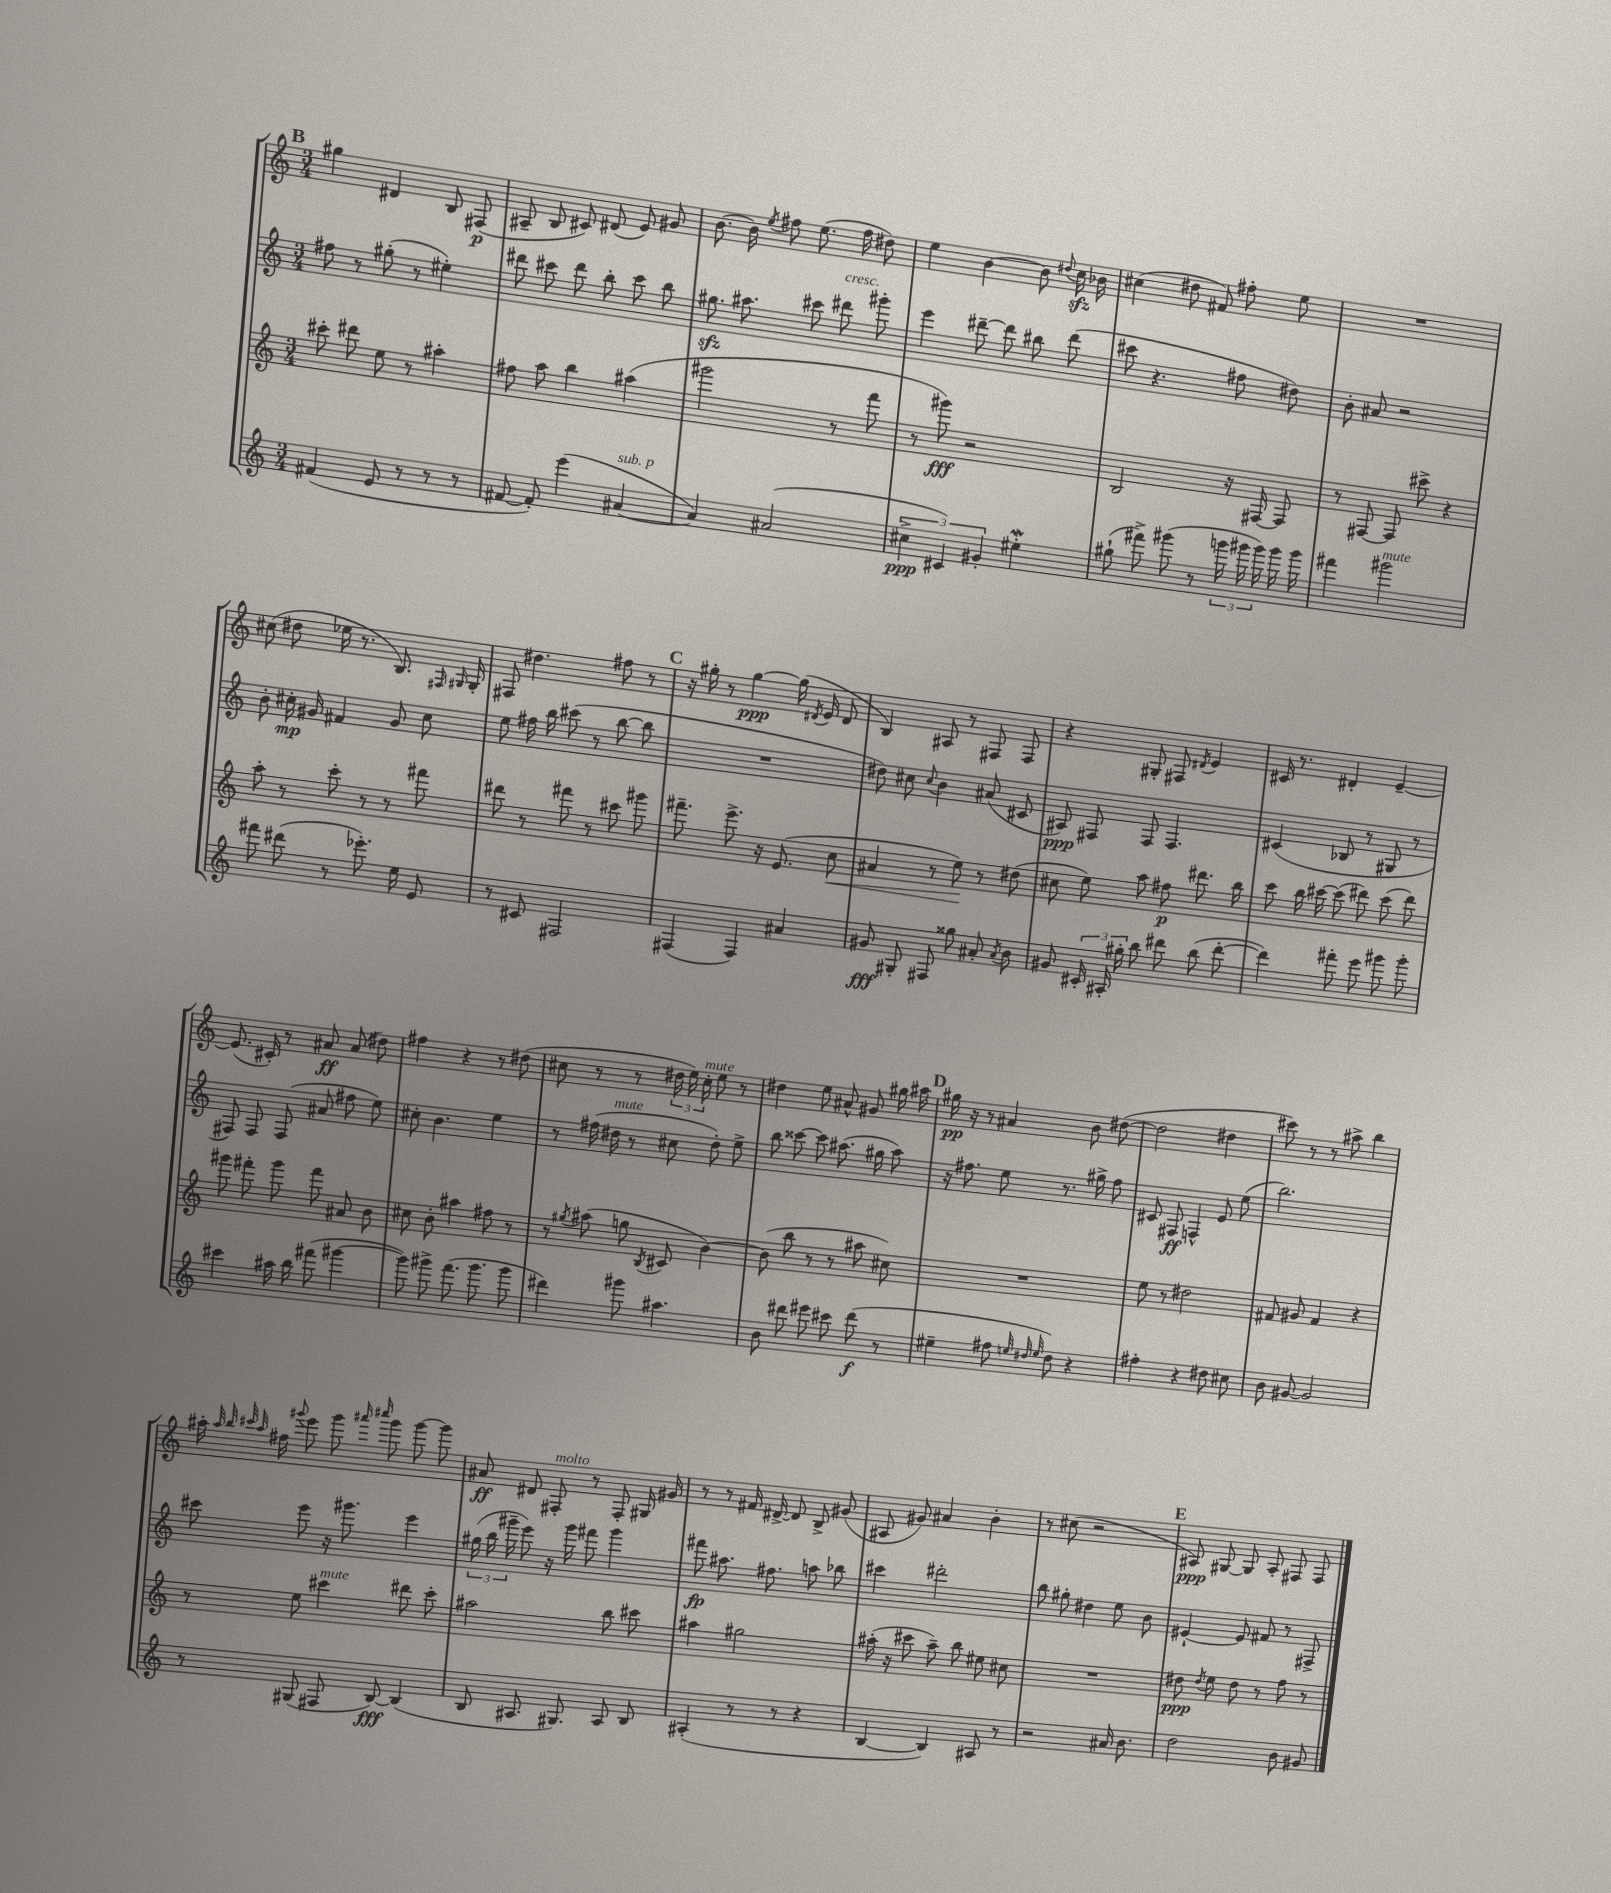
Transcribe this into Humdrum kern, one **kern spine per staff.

**kern	**kern	**kern	**kern
*staff4	*staff3	*staff2	*staff1
*clefG2	*clefG2	*clefG2	*clefG2
*k[]	*k[]	*k[]	*k[]
*M3/4	*M3/4	*M3/4	*M3/4
(4f#	8ccc#'	8ff#	4gg#
.	8ddd#	8r	.
8e	8ee	(8gg#'	4d#
8r	8r	8r	.
8r	4aa#'	4ee#')	8B
8r	.	.	(8F#
=	=	=	=
[8f#	8ff#	8ddd#	8A#~
8f#'])	8aa	8ccc#	8B
(4eee	4bb	8ddd#	8c#)
.	.	8bb'	(8d#
[4a#	(4aa#	8ccc#	8e)
.	.	8bb	8g#
=	=	=	=
4a#])	2ggg#	8.gg#	[8.b
.	.	8.aa#	16b]
.	.	.	8qee
(2a#	.	.	8ff#
.	.	8ccc#	(8.ee
.	8r	8ddd#	.
.	.	.	16ff#
.	8fff	8ggg#'	8dd#)
=	=	=	=
6cc#^	8r	4eee	4ee
.	8ggg#)	.	.
6c#)	.	.	.
.	2r	[8ddd#~	[4b
6g#'	.	.	.
.	.	8ddd#]	.
4ee#'	.	8bb#	8b]
.	.	.	8qqdd#
.	.	(8ddd#	16cc
.	.	.	16b-
=	=	=	=
(8gg#`	2B	8ccc#	(4cc#
8fff#^)	.	4.r	.
(8ggg#	.	.	8dd#
8r	.	.	8f#)
24ggg	16r	8ff#	8ff#'
24ggg#	.	.	.
.	[16F#	.	.
24ggg#)	.	.	.
16ggg#	8F#]	8dd#)	8ee
16ggg#	.	.	.
=	=	=	=
4fff#	8r	8b'	2.r
.	[8F#	8a#	.
2ggg#	8F#]	2r	.
.	8ccc#^	.	.
.	4r	.	.
=	=	=	=
8fff#	8aa'	8b'	(8cc#
(8ddd#	8r	16cc#'	8dd#
.	.	16g#	.
8r	8ccc'	4f#	16ee-
.	.	.	8.r
8.eee-')	8r	.	.
.	8r	8g#	8.B)
16ee	.	.	.
8e	8fff#	8cc#	.
.	.	.	16qqF#
.	.	.	16qqG#
.	.	.	16G#'
=	=	=	=
8r	8ddd#	8ee	8F#
8c#	8r	16ff#	4.dd#
.	.	16bb	.
2F#	8fff#	(8ccc#	.
.	8r	8r	.
.	8ccc#	[8bb	8ff#
.	8ggg#	8bb]	8r
=	=	=	=
(4F#	8.fff#~	2.r	16r
.	.	.	16gg#'
.	.	.	8r
.	8.eee^	.	.
4F#)	.	.	[4gg#
.	16r	.	.
.	(8.e	.	.
4a#	.	.	(16gg#]
.	.	.	8qd#
.	.	.	16e
.	8cc	.	8d#
=	=	=	=
8g#	4a#	8dd#)	4B)
8G#'	.	8cc#	.
.	.	8qqcc#	.
8F#	8r	4b	8A#
8gg##	8ee)	.	8r
8a#'	8r	(8a#	8F#
8qa#	.	.	.
8b	(8dd#	8c#	8F#
=	=	=	=
8g#	8cc#	8A#)	4r
24c#'	8ee)	8F#	.
24A#'	.	.	.
24gg#'	.	.	.
8bb	8aa	8F#	8G#'
8ddd#	8ff#	4.F#	8F#
.	.	.	8qd#
(8bb	8.ddd#	.	4e
[8ddd#'	.	.	.
.	16bb	.	.
=	=	=	=
4ddd#])	8ccc	(4c#	16c#
.	.	.	8.r
.	16bb	.	.
.	[16ccc#	.	.
8fff#'	(8ccc#]	8B-	4d#'
8eee	8ddd#)	8r	.
8ggg#	(8ccc#	8G#	[4e~
8ggg#'	8ddd#)	8r	.
=	=	=	=
4ccc#	8ggg#	8F#)	(8.e]
.	8fff#'	8F#	.
.	.	.	16c#')
16aa#	8ggg#	(8F#	8r
16bb	.	.	.
(8fff#	8fff#	8a#	8a#
[4ggg#	8a#	8ff#	(8a#
.	8b	8ee)	8dd#)
=	=	=	=
8ggg#])	8cc#	8cc#'	4ff#
8ggg#^	8b'	4.b	.
(8.fff	4aa#	.	4r
8.ggg#	.	.	.
.	8ff#	4ee	8r
8ggg#	8r	.	(8dd#
=	=	=	=
4ddd#)	8r	8r	8cc#
.	8qgg#	.	.
.	(8aa#	(16ff#	8r
.	.	16dd#	.
8ggg#	8gg	8r	8r
.	8qB	.	.
4.aa#	8c#	8cc#	24dd#
.	.	.	24ee)
.	.	.	24cc#'
.	[4b)	8dd#')	8ee
.	.	8ee^	8r
=	=	=	=
8b	(8b]	8bb	4dd#
8ddd#	8bb	[8ccc##	.
8eee#	8r	8ccc##]	8ee
8ccc#	8r	(8.aa#	8a#^^
(8ddd#	8aa#	.	8g#
.	.	16gg#	.
8r	8cc#)	8aa#)	16gg#
.	.	.	16aa#
=	=	=	=
4ee#~	2.r	16r	16gg#
.	.	8.ff#	16r
.	.	.	8r
8ff#	.	8ee	4a#
32qqee	.	.	.
32qqdd#	.	.	.
32qqee	.	.	.
8dd#)	.	8.r	.
4r	.	.	8b
.	.	16gg#^	.
.	.	8ff#	([8dd#
=	=	=	=
4ff#'	8ee	8c#	2dd#]
.	8r	8F#	.
4r	2dd#	4F^^	.
8dd#	.	8e	4dd#
8cc#	.	(8ee	.
=	=	=	=
8b	8f#	2.bb)	8ccc#)
[8g#	8g#	.	8r
2g#]	4f#	.	8r
.	.	.	8aa#^
.	4r	.	4bb
=	=	=	=
8r	8r	8ccc#	16aa#'
.	.	.	32qqaa#
.	.	.	32qqbb
.	.	.	32qqccc#
.	.	.	32qqaa#
.	.	.	16ff#
.	.	.	8qqggg#
(8G#	8ee	8eee	8eee
8F#	4ccc#	16r	8ggg#
.	.	8.ggg#	.
.	.	.	16qqaaa#
.	.	.	16qqcccc#
[8B)	.	.	8ggg#
(4B]	8ddd#	4eee	[8ggg#
.	8ccc#'	.	8ggg#]
=	=	=	=
8B	2aa#	(24gg#	8a#
.	.	24bb	.
.	.	24ggg#~	.
8.A#	.	8eee)	8d#
.	.	16r	8F#'
8.G#)	.	16ggg#	.
.	.	8fff#	8r
8A#	8bb	4ggg#	8F#'
8B	8ccc#	.	16G#
.	.	.	16g#
=	=	=	=
(4A#'	4aa#	8fff#	8r
.	.	8.aa#	8r
8r	2gg#	.	16f#
.	.	8.ff#	[16d#^
8r	.	.	8d#]
4r	.	8aa	8B^
.	.	8bb-	(8g#
=	=	=	=
[4B	(16aa#'	4ccc#	8A#
.	16r	.	.
.	8ccc#	.	8g#)
4B])	8aa#~)	2ddd#'	4a#
.	8bb	.	.
8A#	8ee#	.	4b'
8r	8cc#	.	.
=	=	=	=
2r	2.r	8bb	8r
.	.	8gg#'	(8cc#
.	.	4dd#	2r
16a#	.	8ee	.
8.b	.	.	.
.	.	8b	.
=	=	=	=
2dd	8dd#	[4e#`	8A#)
.	8qdd#	.	.
.	8ee	.	[8G#
.	8dd#	8e#]	8G#]
.	8r	8f#	8A#'
8b	8ff	8r	8F#
8g#	8r	8F#^	8F#
==	==	==	==
*-	*-	*-	*-
